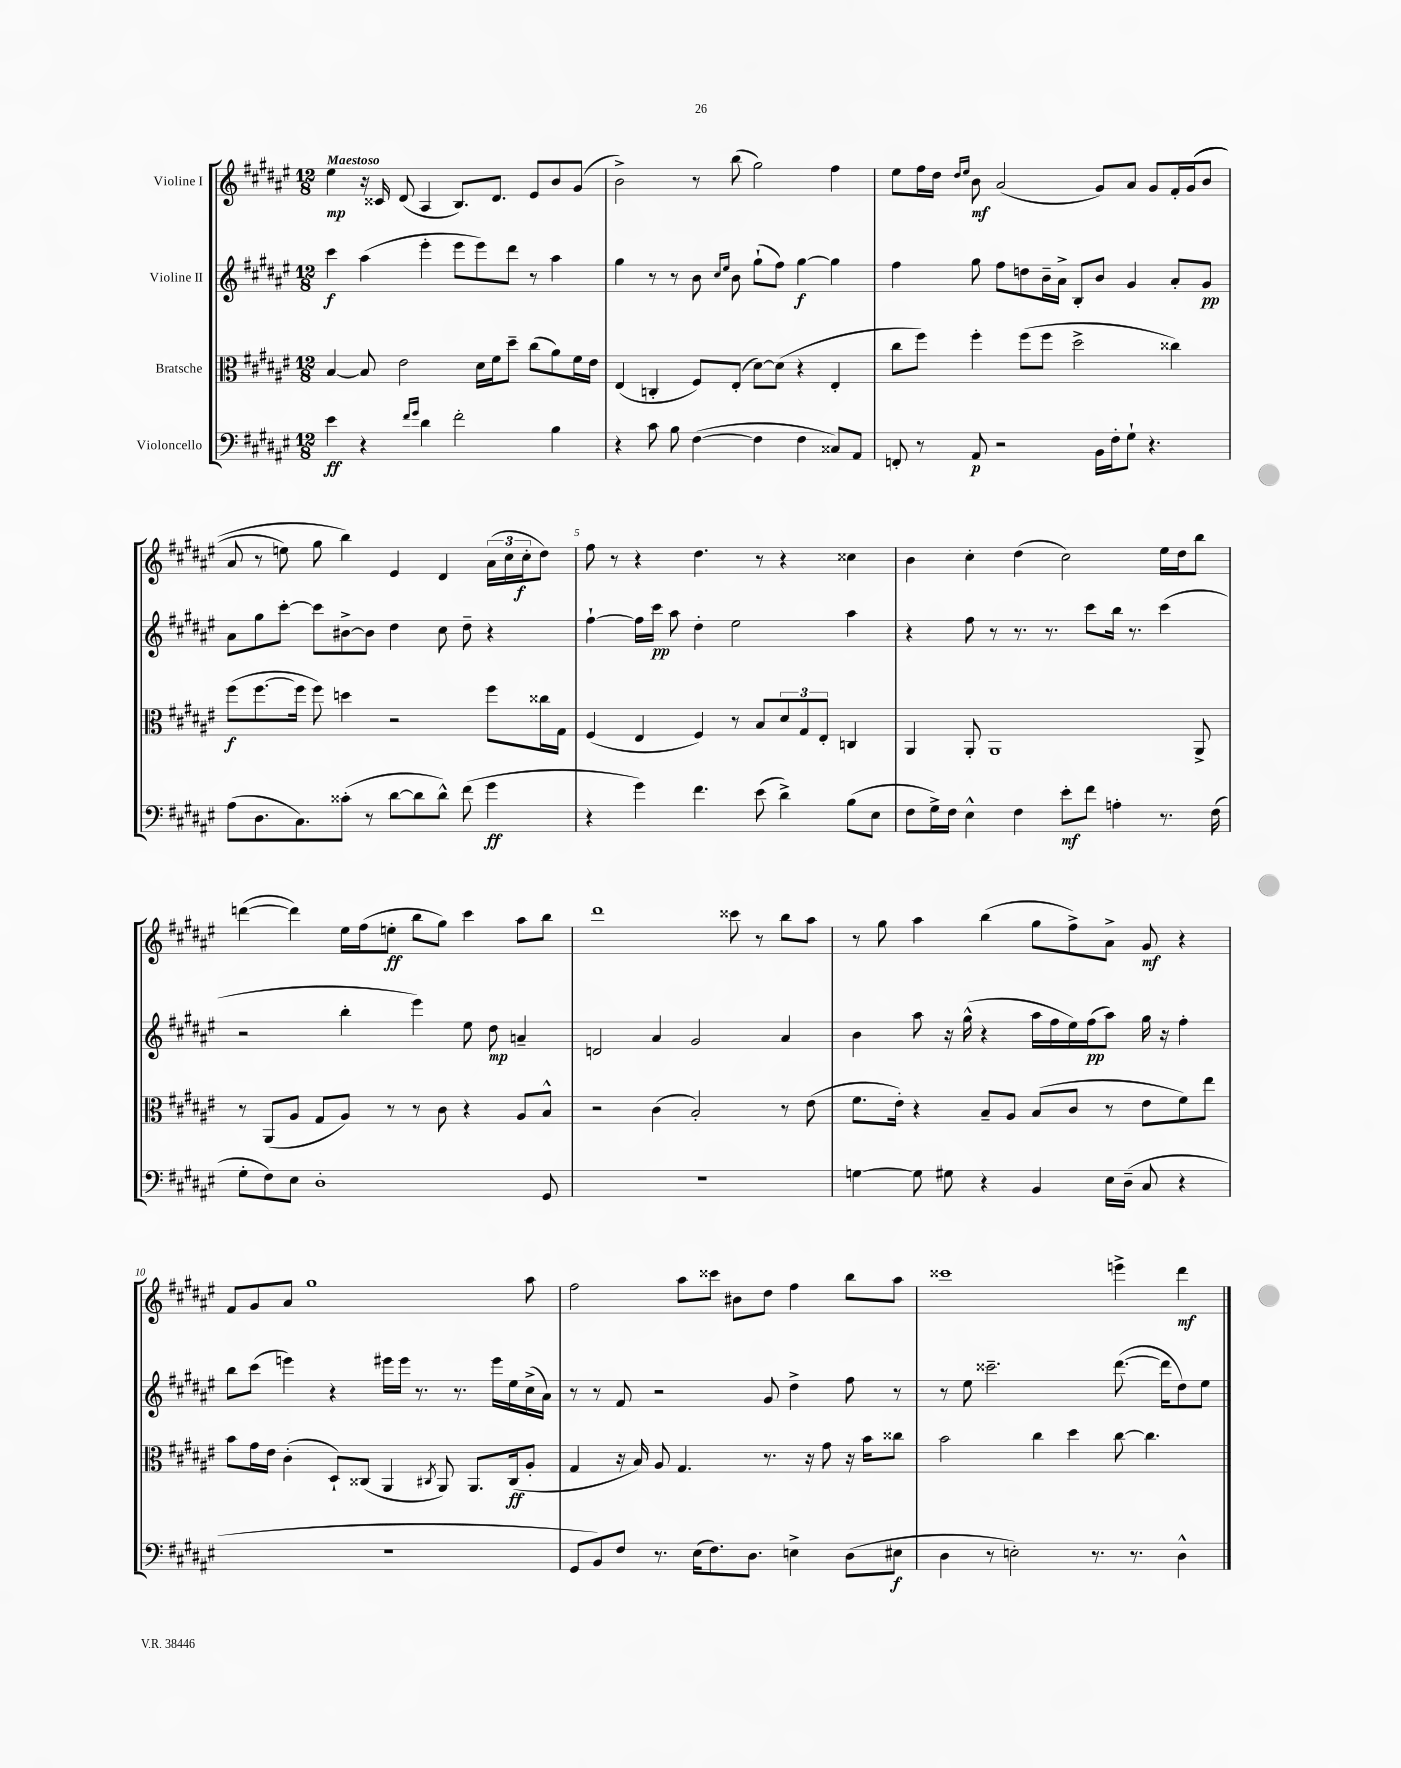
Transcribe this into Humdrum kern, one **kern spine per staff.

**kern	**kern	**kern	**kern
*staff4	*staff3	*staff2	*staff1
*clefF4	*clefC3	*clefG2	*clefG2
*k[f#c#g#d#a#e#]	*k[f#c#g#d#a#e#]	*k[f#c#g#d#a#e#]	*k[f#c#g#d#a#e#]
*M12/8	*M12/8	*M12/8	*M12/8
4e#\	[4B/	4ccc#\	4ee#\
4r	8B/]	(4aa#\	16r
.	.	.	16c##/
.	2e#\	.	(8d#/
16qqf#/LL	.	.	.
16qqg#/JJ	.	.	.
4d#\	.	4eee#'\	4A#/
2f#'\	.	8eee#\L	8.B/L)
.	16d#\LL	8eee#\)	.
.	16f#\J	.	8.d#/J
.	8dd#~\J	8ddd#\J	.
.	(8cc#\L	8r	8e#/L
4B\	8a#\)	4aa#\	8b/
.	16f#\L	.	(8g#/J
.	16e#\JJ	.	.
=	=	=	=
4r	(4E#/	4gg#\	2b^\)
8c#\	4C'/	8r	.
8B\	.	8r	.
([4F#\	8F#/L)	8b\	8r
.	.	16qqcc#/LL	.
.	.	16qqee#/JJ	.
.	(8E#'/J	8b\	(8bb\
4F#\]	[8d#\L)	(8gg#`\L	2gg#\)
.	(8d#\]J	8ff#\J)	.
4F#\	4r	[4gg#\	.
8C##/L)	4E#'/	4gg#\]	4ff#\
8AA#/J	.	.	.
=	=	=	=
8FF'/	8cc#\L	4ff#\	8ee#\L
8r	8ff#\J)	.	16ff#\L
.	.	.	16dd#\JJ
.	.	.	16qqdd#/LL
.	.	.	16qqee#/JJ
8AA#/	4ff#'\	8gg#\	8b\
2r	.	8ff#\L	(2a#/
.	(8ff#\L	8dd\	.
.	8ff#\J	16b~\L	.
.	.	16a#^\JJ	.
.	2dd#^\	8B'/L	.
16BB\LL	.	8b/J	8g#/L)
16F#'\J	.	.	.
8G#`\J	.	4g#/	8a#/J
4.r	.	.	8g#/L
.	4cc##\)	8a#'/L	16f#'/L
.	.	.	&((16g#/J
.	.	8g#/J	8b/J
=	=	=	=
(8A#\L	(8ff#\L	8a#\L	8a#/
8.D#\	[8.ff#\	8gg#\	8r
.	.	[8ccc#'\J	8ee\)
8.C#\)	16ff#\]Jk	.	.
.	8ff#\)	8ccc#\]L	8gg#\
(8c##'\J	4dd\	[8b#^\	4bb\&)
8r	.	8b#\]J	.
[8d#\L	2r	4dd#\	4e#/
8d#\]	.	.	.
8d#^^\J)	.	8cc#\	4d#/
(8f#\	.	8dd#~\	.
4g#\	8ff#\L	4r	(24a#\LL
.	.	.	24cc#\
.	.	.	24cc#'\J
.	16cc##\L	.	8dd#\J)
.	16G#\JJ	.	.
=	=	=	=
4r	(4F#/	[4ff#`\	8ff#\
.	.	.	8r
4g#\)	4E#/	16ff#\]LL	4r
.	.	16ccc#\JJ	.
.	.	8aa#\	.
4.f#\	4F#/)	4dd#'\	4.dd#\
.	8r	2ee#\	.
(8e#\	8B/L	.	8r
4d#^\)	12d#/	.	4r
.	12G#/	.	.
.	12E#'/J	.	.
(8B\L	4C/	4aa#\	4cc##\
8E#\J	.	.	.
=	=	=	=
8F#\L	4AA#/	4r	4b\
16G#^\L)	.	.	.
16F#\JJ	.	.	.
4E#^^\	8AA#'/	8ff#\	4cc#'\
.	1AA#	8r	.
4F#\	.	8.r	(4dd#\
.	.	8.r	.
8e#'\L	.	.	2cc#\)
8f#\J	.	8ccc#\L	.
4A'\	.	16bb\Jk	.
.	.	8.r	.
8.r	.	(4ccc#\	16ee#\LL
.	.	.	16dd#\J
.	8AA#^/	.	8bb\J
(16F#\	.	.	.
=	=	=	=
8G#'\L	8r	2r	([4ddd\
8F#\)	(8AA#/L	.	.
8E#\J	8A#/J	.	4ddd\])
1D#'	8G#/L	.	.
.	8A#/J)	4bb'\	16ee#\LL
.	.	.	(16ff#\J
.	8r	.	8ee'\J
.	8r	4eee#\)	8bb\L
.	8c#\	.	8gg#\J)
.	4r	8ee#\	4ccc#\
.	.	8dd#\	.
.	8A#/L	4a~/	8aa#\L
8GG#/	8B^^/J	.	8bb\J
=	=	=	=
1.r	2r	2d/	1ddd#
.	(4c#\	4a#/	.
.	2B'/)	2g#/	.
.	.	.	8ccc##\
.	.	.	8r
.	8r	4a#/	8bb\L
.	(8e#\	.	8aa#\J
=	=	=	=
[4G\	8.f#\L	4b\	8r
.	.	.	8gg#\
.	16e#'\Jk)	.	.
8G\]	4r	8aa#\	4aa#\
8G#\	.	16r	.
.	.	(16gg#^^\	.
4r	8B~/L	4r	(4bb\
.	8A#/J	.	.
4BB/	(8B/L	16aa#\LL	8gg#\L
.	.	16ff#\	.
.	8c#/J	16ee#\)	8ff#^\)
.	.	(16ff#\J	.
16E#\LL	8r	8aa#\J)	8a#^\J
(16D#~\JJ	.	.	.
8C#/	8e#\L	16gg#\	8g#/
.	.	16r	.
4r	8f#\)	4ff#'\	4r
.	8ee#\J	.	.
=	=	=	=
1.r	8b\L	8bb\L	8f#/L
.	16g#\L	(8ccc#\J	8g#/
.	16e#\JJ	.	.
.	(4c#'\	4eee\)	8a#/J
.	.	.	1gg#
.	8D#`/L)	4r	.
.	(8C##/J	.	.
.	4AA#/	16eee#\LL	.
.	.	16eee#\JJ	.
.	.	8.r	.
.	8qC#/	.	.
.	8AA#/)	.	.
.	.	8.r	.
.	8.AA#/L	.	.
.	.	16eee#\LL	.
.	(16C#/k	16ee#\	.
.	8A#'/J	(16cc#^\	8aa#\
.	.	16a#\JJ)	.
=	=	=	=
8GG#/L	4G#/	8r	2ff#\
8BB/)	.	8r	.
8F#/J	16r	8f#/	.
.	16B/)	.	.
8.r	8A#/	2r	.
.	4.G#/	.	8aa#\L
(16E#\LK	.	.	.
8.F#\)	.	.	8ccc##\J
.	.	.	8b#\L
8.D#\J	.	.	.
.	8.r	8g#/	8dd#\J
4E^\	.	4dd#^\	4ff#\
.	16r	.	.
.	8g#\	.	.
(8D#\L	16r	8ff#\	8bb\L
.	16b\LK	.	.
8E#\J	8cc##\J	8r	8aa#\J
=	=	=	=
4D#\	2b\	8r	1ccc##
.	.	8ee#\	.
8r	.	2.ccc##~\	.
2E'\)	.	.	.
.	4cc#\	.	.
.	4dd#\	.	.
8.r	.	.	.
.	[8cc#\	([8.ddd#\	4eee^\
8.r	.	.	.
.	4.cc#\]	.	.
.	.	16ddd#\]LK	.
4D#^^\	.	8dd#\)	4ddd#\
.	.	8ee#\J	.
==	==	==	==
*-	*-	*-	*-
